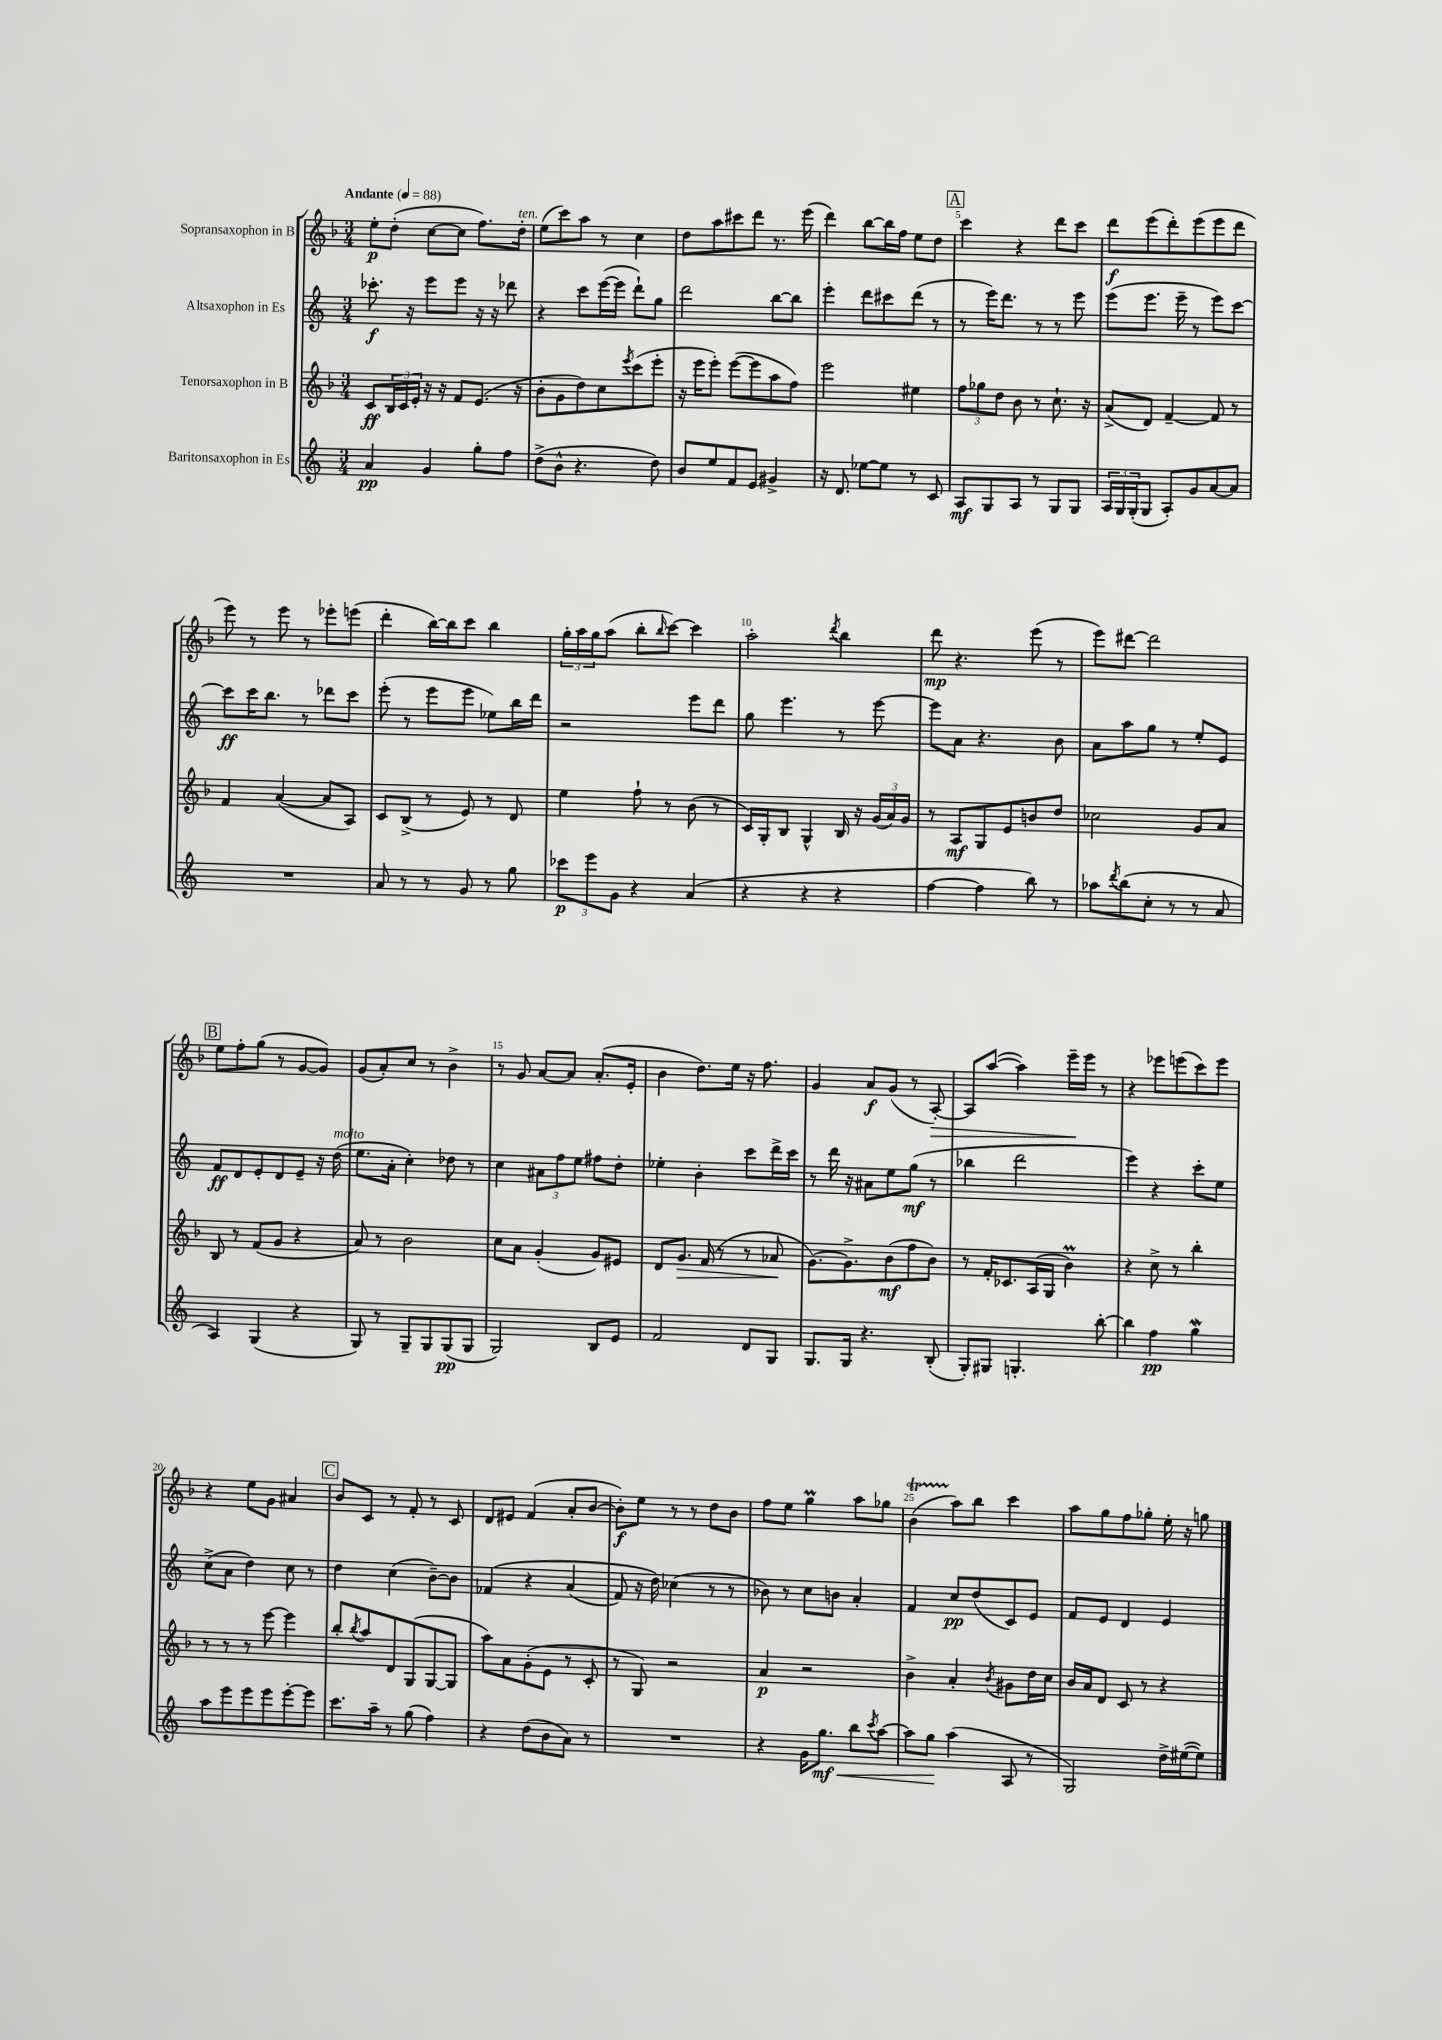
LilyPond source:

<<
\new StaffGroup <<
\new Staff = "s0" \with { instrumentName = "Sopransaxophon in B" } {
    \clef treble \key f \major \numericTimeSignature \time 3/4 \tempo "Andante" 4 = 88
    e''8-.\p d''8-.( c''8~ c''8 f''8.) d''16-.^\markup { \italic "ten." } |
    e''8( c'''8) a''8 r8 c''4 |
    d''8 a''8 cis'''8 d'''8 r8. e'''16( |
    d'''4) bes''8~ bes''16 f''16 e''8 d''8 |
    \mark \markup { \box "A" } c'''4 r4 d'''8 c'''8 |
    d'''8\f e'''8( d'''8-.) e'''8( e'''8 d'''8 |
    e'''8) r8 e'''8 r8 ees'''8-. e'''8( |
    d'''4-. bes''16~) bes''16 c'''8 bes''4 |
    \tuplet 3/2 { g''16-. a''16 g''16 } a''8( bes''8-. \grace { bes''16 } c'''8~) c'''4 |
    a''2-. \acciaccatura { d'''8 } bes''4 |
    d'''8\mp r4. e'''8( r8 |
    e'''8) dis'''8~ dis'''2 |
    \mark \markup { \box "B" } e''8 f''8-. g''8( r8 g'8~ g'8) |
    g'8( a'8-.) c''8 r8 bes'4-> |
    r8 g'8 a'8~ a'8 a'8.-.( e'16-. |
    bes'4 d''8.) e''16 r16 f''8. |
    g'4 a'8\f g'8( r8 a8~-.\>) |
    a8 a''8~( a''4) e'''16--\! e'''16 r8 |
    r4 ees'''8 e'''8( c'''8) e'''8 |
    r4 e''8 g'8 ais'4 |
    \mark \markup { \box "C" } bes'8 c'8 r8 f'8-. r8 c'8 |
    d'8 eis'8 f'4( a'8-. bes'8~ |
    bes'8-.\f) e''8 r8 r8 d''8 bes'8 |
    f''8 e''8 g''4\prall a''8 ges''8 |
    bes'4\startTrillSpan( a''8\stopTrillSpan) bes''8 c'''4 |
    a''8 g''8 f''8 ges''8-. e''16-. r16 g''8 \bar "|." |
}
\new Staff = "s1" \with { instrumentName = "Altsaxophon in Es" } {
    \clef treble \key c \major \numericTimeSignature \time 3/4
    ces'''8.-.\f r16 e'''8 e'''8 r16 r16 des'''8 |
    r4 c'''8 e'''16~( e'''16 d'''8-!) g''8 |
    d'''2 b''8~ b''8 |
    e'''4-. d'''8 cis'''8 d'''8( r8 |
    \mark \markup { \box "A" } r8 e'''16) d'''8. r8 r8 e'''8 |
    e'''8( e'''8. e'''16-- r8 e'''8) c'''8~ |
    c'''8\ff c'''16 b''8. r8 des'''8 c'''8 |
    e'''8-.( r8 e'''8 e'''8 ees''8) b''16 d'''16 |
    r2 e'''8 d'''8 |
    g''8 e'''4. r8 e'''8~ |
    e'''8 a'8 r4. b'8 |
    a'8 a''8 g''8 r8 e''8-. e'8 |
    \mark \markup { \box "B" } f'8\ff d'8 e'8-. d'8 e'8-- r16 d''16^\markup { \italic "molto" }( |
    e''8. a'16-. c''4-.) des''8 r8 |
    c''4 \tuplet 3/2 { ais'8 f''8 e''8 } fis''8 d''8-. |
    ees''4-. b'4-. c'''8 d'''16-> c'''16 |
    r8 d'''16 r16 ais'8 e''8 g''8\mf( r8 |
    bes''4 d'''2 |
    e'''4) r4 c'''8-. e''8 |
    c''8->( a'8 d''4) c''8 r8 |
    \mark \markup { \box "C" } d''4 c''4( b'8~--) b'8 |
    fes'4\( r4 a'4( |
    f'8) r16 d''16\) ces''4( r8 r8 |
    bes'8) r8 c''8 b'8 a'4-. |
    f'4 c''8\pp d''8( c'8) e'8 |
    f'8 e'8 d'4 e'4 \bar "|." |
}
\new Staff = "s2" \with { instrumentName = "Tenorsaxophon in B" } {
    \clef treble \key f \major \numericTimeSignature \time 3/4
    c'8\ff \tuplet 3/2 { bes16 c'16 e'16-. } r16 r16 f'8 e'8.( r16 |
    bes'8-. g'8 d''8) c''8 \acciaccatura { e'''8 } c'''8( e'''8-. |
    r16 e'''16 e'''8-.) e'''8~( e'''8 a''8 f''8) |
    e'''2 eis''4 |
    \mark \markup { \box "A" } \tuplet 3/2 { f''8 ges''8 d''8 } bes'8 r8 c''8.-! r16 |
    a'8->( d'8) f'4~-- f'8 r8 |
    f'4 a'4~( a'8 a8) |
    c'8 bes8->( r8 e'8) r8 d'8 |
    e''4 f''8-! r8 bes'8( r8 |
    c'16) g16-. bes8 g4-^ bes16 r16 \tuplet 3/2 { g'16( a'16) g'16 } |
    r8 a8\mf g8 e'8 b'8 d''8 |
    ces''2 g'8 a'8 |
    \mark \markup { \box "B" } bes8 r8 f'8( g'8 r4 |
    a'8) r8 bes'2 |
    c''8 a'8 g'4-.( g'8) eis'8 |
    d'8 g'8.\> f'16( r8 r8 aes'8\! |
    g'8.~) g'8.-> bes'8\mf( f''8 bes'8) |
    r8 f'16-. ces'8. a16( g16 bes'4\prall) |
    r4 c''8-> r8 bes''4-. |
    r8 r8 r8 e'''8~ e'''4 |
    \mark \markup { \box "C" } bes''8-. \acciaccatura { bes''8 } a''8 d'8 g8( g8~ g8 |
    a''8) a'8 g'8-.( e'8 r8 c'8-. |
    r8 g8) r2 |
    a'4\p r2 |
    bes'4-> a'4-. \acciaccatura { bes'8 } gis'8 d''16 c''16 |
    bes'16 a'16 d'8 c'8 r8 r4 \bar "|." |
}
\new Staff = "s3" \with { instrumentName = "Baritonsaxophon in Es" } {
    \clef treble \key c \major \numericTimeSignature \time 3/4
    a'4\pp g'4 g''8-. f''8 |
    d''8->( b'8-^ r4. d''8) |
    b'8 e''8 f'8 e'8 gis'4-> |
    r16 d'8. ees''8~ ees''8 r8 c'8 |
    \mark \markup { \box "A" } a8\mf g8 a8 r8 g8 g8 |
    \tuplet 3/2 { a16 g16 g16-.( } g8 a8-.) g'8 a'8~ a'8 |
    R2. |
    a'8 r8 r8 g'8 r8 g''8 |
    \tuplet 3/2 { ces'''8\p e'''8 g'8 } r4 a'4( |
    r4 r4 r4 |
    f''4~ f''4 b''8) r8 |
    aes''8 \acciaccatura { d'''8 } b''8( c''8-. r8 r8 a'8 |
    \mark \markup { \box "B" } a4) g4( r4 |
    g8) r8 g8-- g8 g8\pp( g8 |
    g2) b8 e'8 |
    f'2 d'8 g8 |
    g8. g16 r4. b8-.( |
    g8-.) gis8 g4.-. b''8~-. |
    b''4 f''4\pp g''4\mordent |
    a''8 e'''8 e'''8 e'''8 e'''8~-. e'''8 |
    \mark \markup { \box "C" } c'''8. a''16-- r8 g''8( f''4) |
    r4 d''8( b'8 a'8) r8 |
    R2. |
    r4 g'16 g''8.\mf\< b''8 \acciaccatura { c'''8 } a''8~ |
    a''8 g''8\! a''4( a8 r8 |
    g2) d''16-> eis''16~( eis''8) \bar "|." |
}
>>
>>
\layout { \context { \Score \override BarNumber.break-visibility = ##(#f #t #t) barNumberVisibility = #(every-nth-bar-number-visible 5) } }
